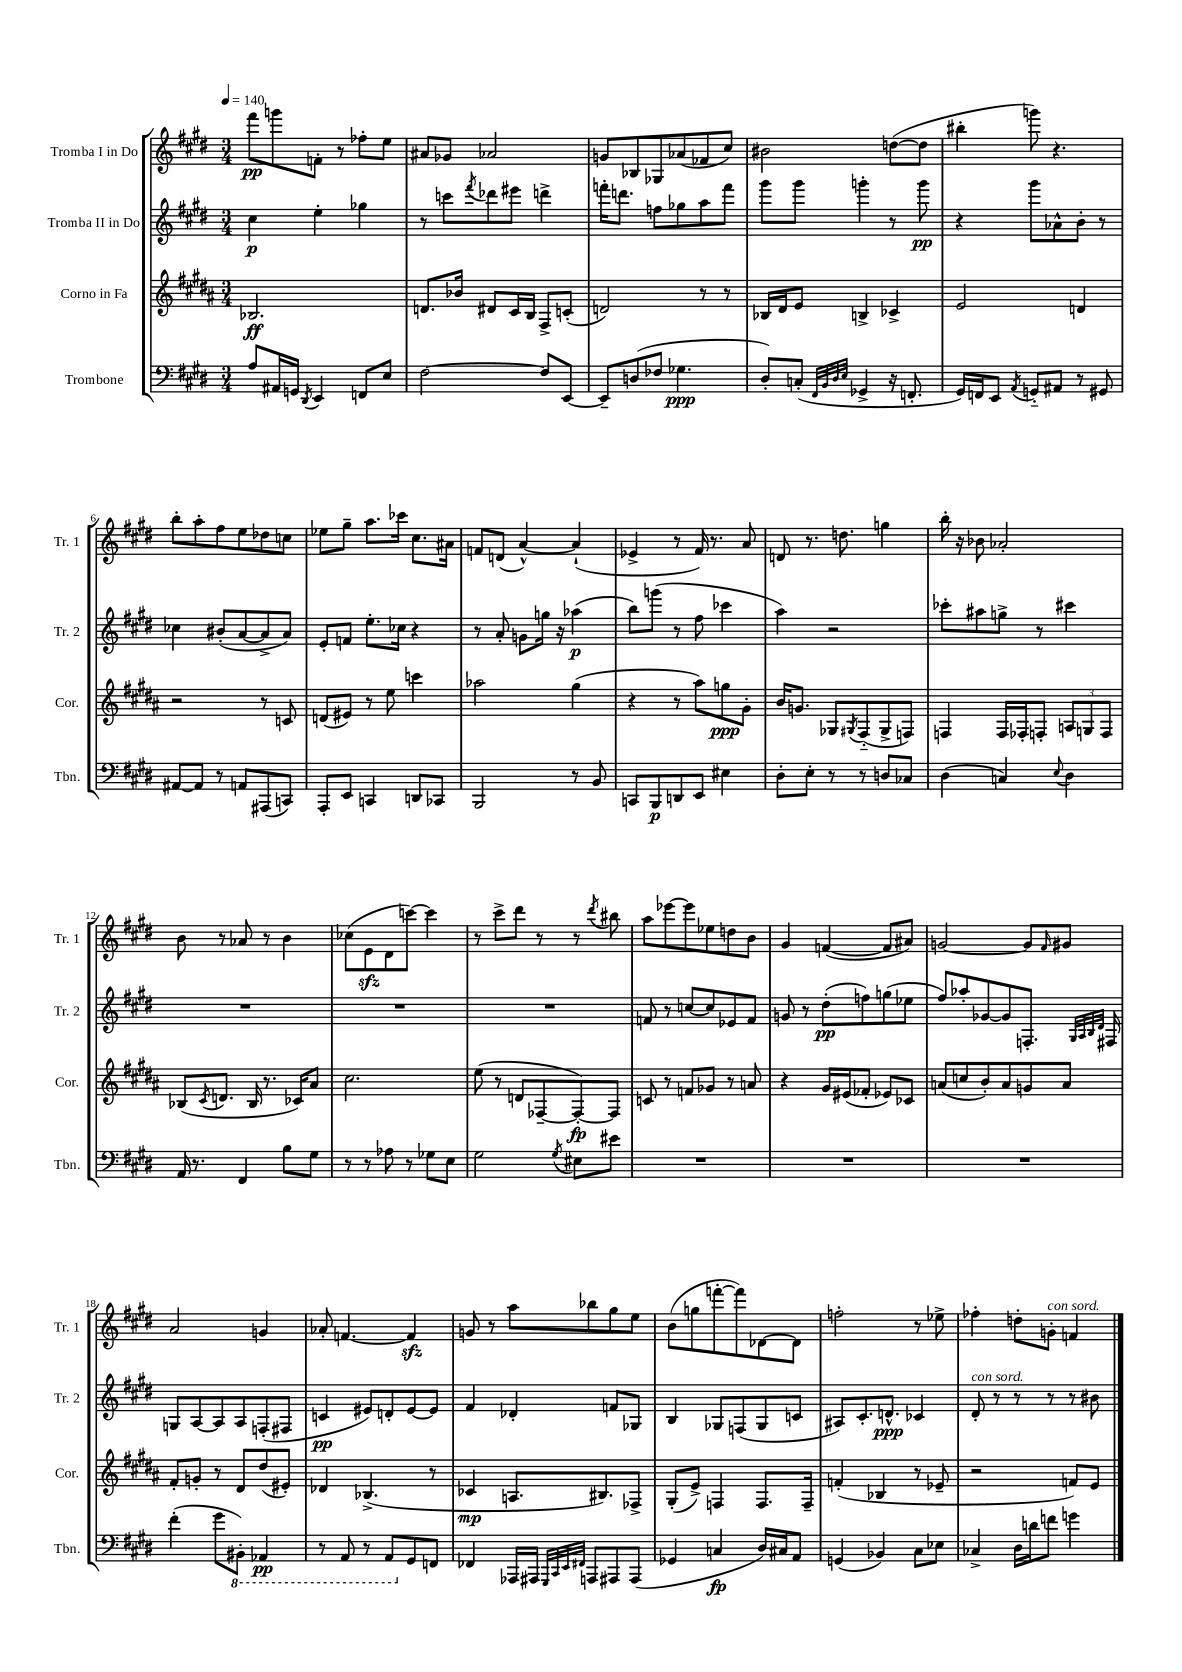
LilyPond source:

<<
\new StaffGroup <<
\new Staff = "s0" \with { instrumentName = "Tromba I in Do" shortInstrumentName = "Tr. 1" } {
    \clef treble \key e \major \numericTimeSignature \time 3/4 \tempo 4 = 140
    fis'''8\pp g'''8 f'8-. r8 fes''8-. e''8 |
    ais'8 ges'8 aes'2 |
    g'8 bes8 ges8 aes'8( fes'8 cis''8) |
    bis'2 d''8~( d''8 |
    bis''4-. g'''8) r4. |
    b''8-. a''8-. fis''8 e''8 des''8 c''8 |
    ees''8 gis''8-- a''8. ces'''16 cis''8. ais'16 |
    f'8 d'8( a'4~-^) a'4-!( |
    ees'4-> r8 fis'16) r8. a'8 |
    d'8 r8. d''8. g''4 |
    b''16-. r16 bes'8 aes'2-. |
    b'8 r8 aes'8 r8 b'4 |
    ces''8( e'8\sfz dis'8 c'''8~) c'''4 |
    r8 cis'''8-> dis'''8 r8 r8 \acciaccatura { dis'''8 } bis''8 |
    a''8 ees'''8~ ees'''8 ees''8 d''8 b'8 |
    gis'4 f'4~( f'8 ais'8) |
    g'2~ g'8 \grace { fis'16 } gis'8 |
    a'2 g'4 |
    aes'8-. f'4.~ f'4\sfz |
    g'8 r8 a''8 bes''8 gis''8 e''8 |
    b'8( g''8 f'''8~-. f'''8) des'8~ des'8 |
    f''2-. r8 ees''8-> |
    fes''4-. d''8-. g'8-.^\markup { \italic "con sord." } f'4 \bar "|." |
}
\new Staff = "s1" \with { instrumentName = "Tromba II in Do" shortInstrumentName = "Tr. 2" } {
    \clef treble \key e \major \numericTimeSignature \time 3/4
    cis''4\p e''4-. ges''4 |
    r8 c'''8 \acciaccatura { fis'''8 } des'''8 eis'''8 d'''4-> |
    f'''16-. d'''8. f''8 ges''8 a''8 f'''8 |
    gis'''8 gis'''8 g'''4-. r8 g'''8\pp |
    r4 gis'''8 aes'8-^ b'8-. r8 |
    ces''4 bis'8-.( a'8~ a'8-> a'8) |
    e'8-. f'8 e''8.-. ces''16 r4 |
    r8 a'8-. g'8 g''16 r16 aes''4\p( |
    b''8) g'''8( r8 fis''8 ces'''4 |
    a''4) r2 |
    ces'''8-. ais''8 g''8-> r8 cis'''4 |
    R2. |
    R2. |
    R2. |
    f'8 r8 c''8~ c''8 ees'8 f'8 |
    g'8 r8 dis''8-.\pp( f''8) g''8( ees''8 |
    fis''8) aes''8-. ges'8~ ges'8 f8.-. \grace { gis32 a32 b32 dis'32 } fis16 |
    g8 a8~ a8 a8 f8-.( fis8 |
    c'4\pp eis'8) d'8-. eis'8~ eis'8 |
    fis'4 des'4-. f'8 ges8 |
    b4 ges8 f8( ges8 c'8 |
    ais8) cis'8.-. d'8.-^\ppp ces'4 |
    dis'8-.^\markup { \italic "con sord." } r8 r8 r8 r8 bis'8 \bar "|." |
}
\new Staff = "s2" \with { instrumentName = "Corno in Fa" shortInstrumentName = "Cor." } {
    \clef treble \key b \major \numericTimeSignature \time 3/4
    bes2.\ff |
    d'8. bes'16 dis'8 cis'16 b16 fis8-> c'8-.( |
    d'2) r8 r8 |
    bes16 dis'16 e'8 b4-> ces'4-> |
    e'2 d'4 |
    r2 r8 c'8 |
    d'8( eis'8) r8 e''8 c'''4 |
    aes''2 gis''4( |
    r4 r8 ais''8) g''8\ppp gis'8-. |
    b'16 g'8. ges8 \acciaccatura { gis8 } fis8-_( gis8-> f8) |
    f4 f16 fes16-. f8-. \tuplet 3/2 { a8 g8 f8 } |
    bes8( \acciaccatura { cis'8 } d'8. bes16 r8. ces'16) ais'8 |
    cis''2. |
    e''8( r8 d'8 fes8~-- fes8~-.\fp) fes8 |
    c'8 r8 f'8 ges'8 r8 a'8 |
    r4 gis'16 eis'16( fes'8-. ees'8) ces'8 |
    a'8( c''8 b'8-.) a'8 g'8 a'8 |
    fis'8-. g'8-. r8 dis'8 dis''8( eis'8-.) |
    des'4 bes4.->( r8 |
    ces'4\mp a8. bis8.) fes8-> |
    gis8-.( e'8->) f4 f8. f16-- |
    f'4-.( bes4 r8 ees'8-- |
    r2 f'8) e'8 \bar "|." |
}
\new Staff = "s3" \with { instrumentName = "Trombone" shortInstrumentName = "Tbn." } {
    \clef bass \key e \major \numericTimeSignature \time 3/4
    a8 ais,16 g,16 \acciaccatura { dis,8 } e,4 f,8 e8 |
    fis2~ fis8 e,8~ |
    e,8-- d8( fes8 ges4.\ppp |
    dis8-.) c8-.( \grace { fis,32 b,32 dis32 e32 } ges,4-> r16 f,8.-. |
    gis,16) f,16 e,8 \acciaccatura { a,8 } g,8-_ ais,8 r8 gis,8 |
    ais,8~ ais,8 r8 a,8 ais,,8( c,8) |
    a,,8-. e,8 c,4 d,8 ces,8 |
    b,,2 r8 b,8 |
    c,8 b,,8\p d,8 e,8 eis4 |
    dis8-. e8-. r8 r8 d8 ces8 |
    dis4( c4) \appoggiatura { e8 } dis4 |
    a,16 r8. fis,4 b8 gis8 |
    r8 r8 aes8 r8 ges8 e8 |
    gis2 \acciaccatura { gis8 } eis8 eis'8 |
    R2. |
    R2. |
    R2. |
    fis'4-.( gis'8 \ottava #-1 bis,,8-.) aes,,4\pp |
    r8 a,,8 r8 a,,8 \ottava #0 gis,8 f,8 |
    fes,4 aes,,16 ais,,16 \grace { gis,,32 cis,32 e,32 fis,32 } a,,8 ais,,8 ais,,8( |
    ges,4 c4\fp dis16) cis16 a,8 |
    g,4( bes,4) cis8 ees8 |
    ces4-> dis16 d'16 f'8 g'4 \bar "|." |
}
>>
>>
